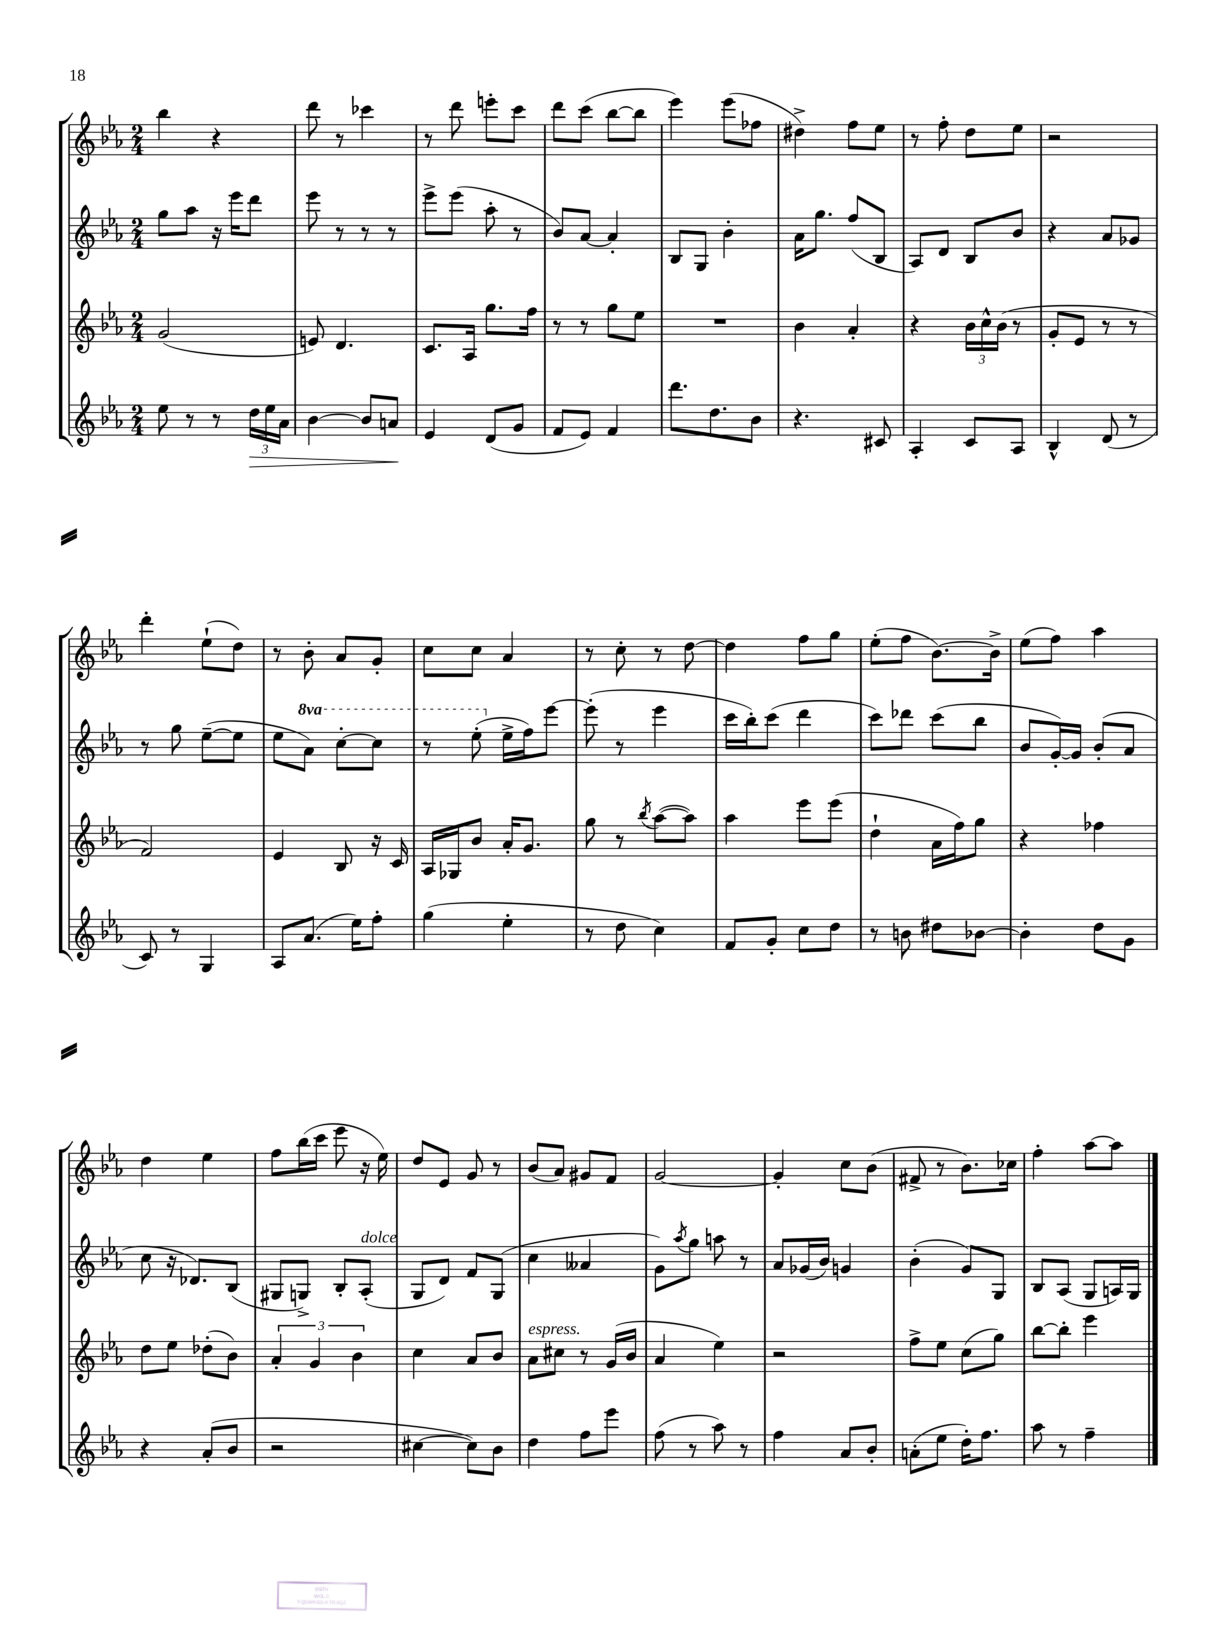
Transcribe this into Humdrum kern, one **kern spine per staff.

**kern	**dynam	**kern	**kern	**kern
*part4	*part4	*part3	*part2	*part1
*staff4	*staff4	*staff3	*staff2	*staff1
*clefG2	*	*clefG2	*clefG2	*clefG2
*k[b-e-a-]	*	*k[b-e-a-]	*k[b-e-a-]	*k[b-e-a-]
*M2/4	*	*M2/4	*M2/4	*M2/4
=35	=35	=35	=35	=35
8ee-\	.	(2g/	8gg\L	4bb-\
8r	.	.	8aa-\J	.
8r	.	.	16r	4r
.	.	.	16eee-\KL	.
!	!LO:HP:b	!	!	!
24dd\LL	>	.	8ddd\J	.
24ee-\	.	.	.	.
24a-\JJ	.	.	.	.
=36	=36	=36	=36	=36
[4b-\	.	8en/)	8eee-\	8ddd\
.	.	4.d/	8r	8r
8b-/L]	.	.	8r	4ccc-X\
8an/J	.	.	8r	.
.	]	.	.	.
=37	=37	=37	=37	=37
4e-/	.	8.c/L	8eee-^\L	8r
.	.	.	(8eee-\J	8ddd\
.	.	16A-/Jk	.	.
(8d/L	.	8.gg\L	8aa-'\	8eeen'\L
8g/J	.	.	8r	8ccc\J
.	.	16ff\Jk	.	.
=38	=38	=38	=38	=38
8f/L	.	8r	8b-/L)	8ddd\L
8e-/J)	.	8r	[8a-/J	(8ccc\J
4f/	.	8gg\L	4a-'/]	[8bb-\L
.	.	8ee-\J	.	8bb-\J]
=39	=39	=39	=39	=39
8.ddd\L	.	2r	8B-/L	4eee-\)
.	.	.	8G/J	.
8.dd\	.	.	.	.
.	.	.	4b-'\	(8eee-\L
8b-\J	.	.	.	8ff-X\J
=40	=40	=40	=40	=40
4.r	.	4b-\	16a-\KL	4dd#X^\)
.	.	.	8.gg\J	.
.	.	4a-'/	(8ff/L	8ff\L
8c#X/	.	.	8B-/J	8ee-\J
=41	=41	=41	=41	=41
4A-'/	.	4r	8A-/L)	8r
.	.	.	8d/J	8ff'\
8c/L	.	24b-\LL	8B-/L	8dd\L
.	.	24cc^^\	.	.
.	.	(24b-\JJ	.	.
8A-/J	.	8r	8b-/J	8ee-\J
=42	=42	=42	=42	=42
4B-^^/	.	8g'/L	4r	2r
.	.	8e-/J	.	.
(8d/	.	8r	8a-/L	.
8r	.	8r	8g-X/J	.
!!LO:LB:g=z
=43	=43	=43	=43	=43
8c/)	.	2f/)	8r	4ddd'\
8r	.	.	8gg\	.
4G/	.	.	([8ee-~\L	(8ee-`\L
.	.	.	8ee-\J]	8dd\J)
=44	=44	=44	=44	=44
8A-/L	.	4e-/	8ee-\L	8r
*	*	*	*8va	*
(8.a-/J	.	.	8aa-\J)	8b-'\
.	.	8B-/	[8ccc'\L	8a-/L
16ee-\KL)	.	.	.	.
8ff'\J	.	16r	8ccc\J]	8g'/J
.	.	16c/	.	.
=45	=45	=45	=45	=45
(4gg\	.	16A-/LL	8r	8cc\L
.	.	16G-X/J	.	.
.	.	8b-/J	(8eee-'\	8cc\J
*	*	*	*X8va	*
4ee-'\	.	16a-'/KL	16ee-^\LL	4a-/
.	.	8.g/J	16ff\J)	.
.	.	.	[8eee-\J	.
=46	=46	=46	=46	=46
8r	.	8gg\	(8eee-'\]	8r
8dd\	.	8r	8r	8cc'\
.	.	8qbb-/	.	.
4cc\)	.	([8aa-\L	4eee-\	8r
.	.	8aa-\J])	.	[8dd\
=47	=47	=47	=47	=47
8f/L	.	4aa-\	16ccc\LL	4dd\]
.	.	.	16bb-'\J)	.
8g'/J	.	.	(8ccc\J	.
8cc\L	.	8eee-\L	4ddd\	8ff\L
8dd\J	.	(8eee-\J	.	8gg\J
=48	=48	=48	=48	=48
8r	.	4dd`\	8ccc\L)	(8ee-'\L
8bn\	.	.	8ddd-X\J	8ff\J
8dd#X\L	.	16a-\LL	(8ccc\L	[8.b-\L)
.	.	16ff\J)	.	.
[8b-X\J	.	8gg\J	8bb-\J	.
.	.	.	.	16b-^\Jk]
=49	=49	=49	=49	=49
4b-'\]	.	4r	8b-/L	(8ee-\L
.	.	.	[16g'/L)	8ff\J)
.	.	.	16g/JJ]	.
8dd\L	.	4ff-X\	(8b-'/L	4aa-\
8g\J	.	.	8a-/J	.
!!LO:LB:g=z
=50	=50	=50	=50	=50
4r	.	8dd\L	8cc\	4dd\
.	.	8ee-\J	16r	.
.	.	.	8.d-X/L)	.
(8a-'/L	.	(8dd-X'\L	.	4ee-\
8b-/J	.	8b-\J)	(8B-/J	.
=51	=51	=51	=51	=51
2r	.	6a-'/	8G#X/L	8ff\L
.	.	.	8Gn^/J)	(16bb-\L
.	.	6g/	.	.
.	.	.	.	16ccc\JJ
.	.	.	8B-'/L	8eee-\
.	.	6b-\	.	.
!	!	!	!LO:TX:a:i:t=dolce	!
.	.	.	(8A-'/J	16r
.	.	.	.	16ee-\)
=52	=52	=52	=52	=52
[4cc#X\	.	4cc\	8G/L	8dd/L
.	.	.	8d/J)	8e-/J
8cc#\L])	.	8a-/L	8f/L	8g/
8b-\J	.	8b-/J	(8G/J	8r
=53	=53	=53	=53	=53
!	!	!LO:TX:a:i:t=espress.	!	!
4dd\	.	8a-\L	4cc\	(8b-/L
.	.	8cc#X\J	.	8a-/J)
8ff\L	.	8r	4a--X/	8g#X/L
8eee-\J	.	(16g/LL	.	8f/J
.	.	16b-/JJ	.	.
=54	=54	=54	=54	=54
(8ff\	.	4a-/	8g\L)	[2g/
.	.	.	8qaa-/	.
8r	.	.	8gg\J	.
8aa-\)	.	4ee-\)	8aan\	.
8r	.	.	8r	.
=55	=55	=55	=55	=55
4ff\	.	2r	8a-/L	4g'/]
.	.	.	(16g-X/L	.
.	.	.	16b-/JJ)	.
8a-/L	.	.	4gn/	8cc\L
8b-'/J	.	.	.	(8b-\J
=56	=56	=56	=56	=56
(8an'\L	.	8ff^\L	(4b-'\	8f#X^/
8ee-\J	.	8ee-\J	.	8r
16dd'\KL)	.	(8cc\L	8g/L)	8.b-\L)
8.ff\J	.	.	.	.
.	.	8gg\J)	8G/J	.
.	.	.	.	16cc-X\Jk
=57	=57	=57	=57	=57
8aa-\	.	[8bb-\L	8B-/L	4ff'\
8r	.	8bb-'\J]	(8A-/J	.
4ff~\	.	4eee-\	8G/L	[8aa-\L
.	.	.	16An/L)	8aa-\J]
.	.	.	16G/JJ	.
==	==	==	==	==
*-	*-	*-	*-	*-
